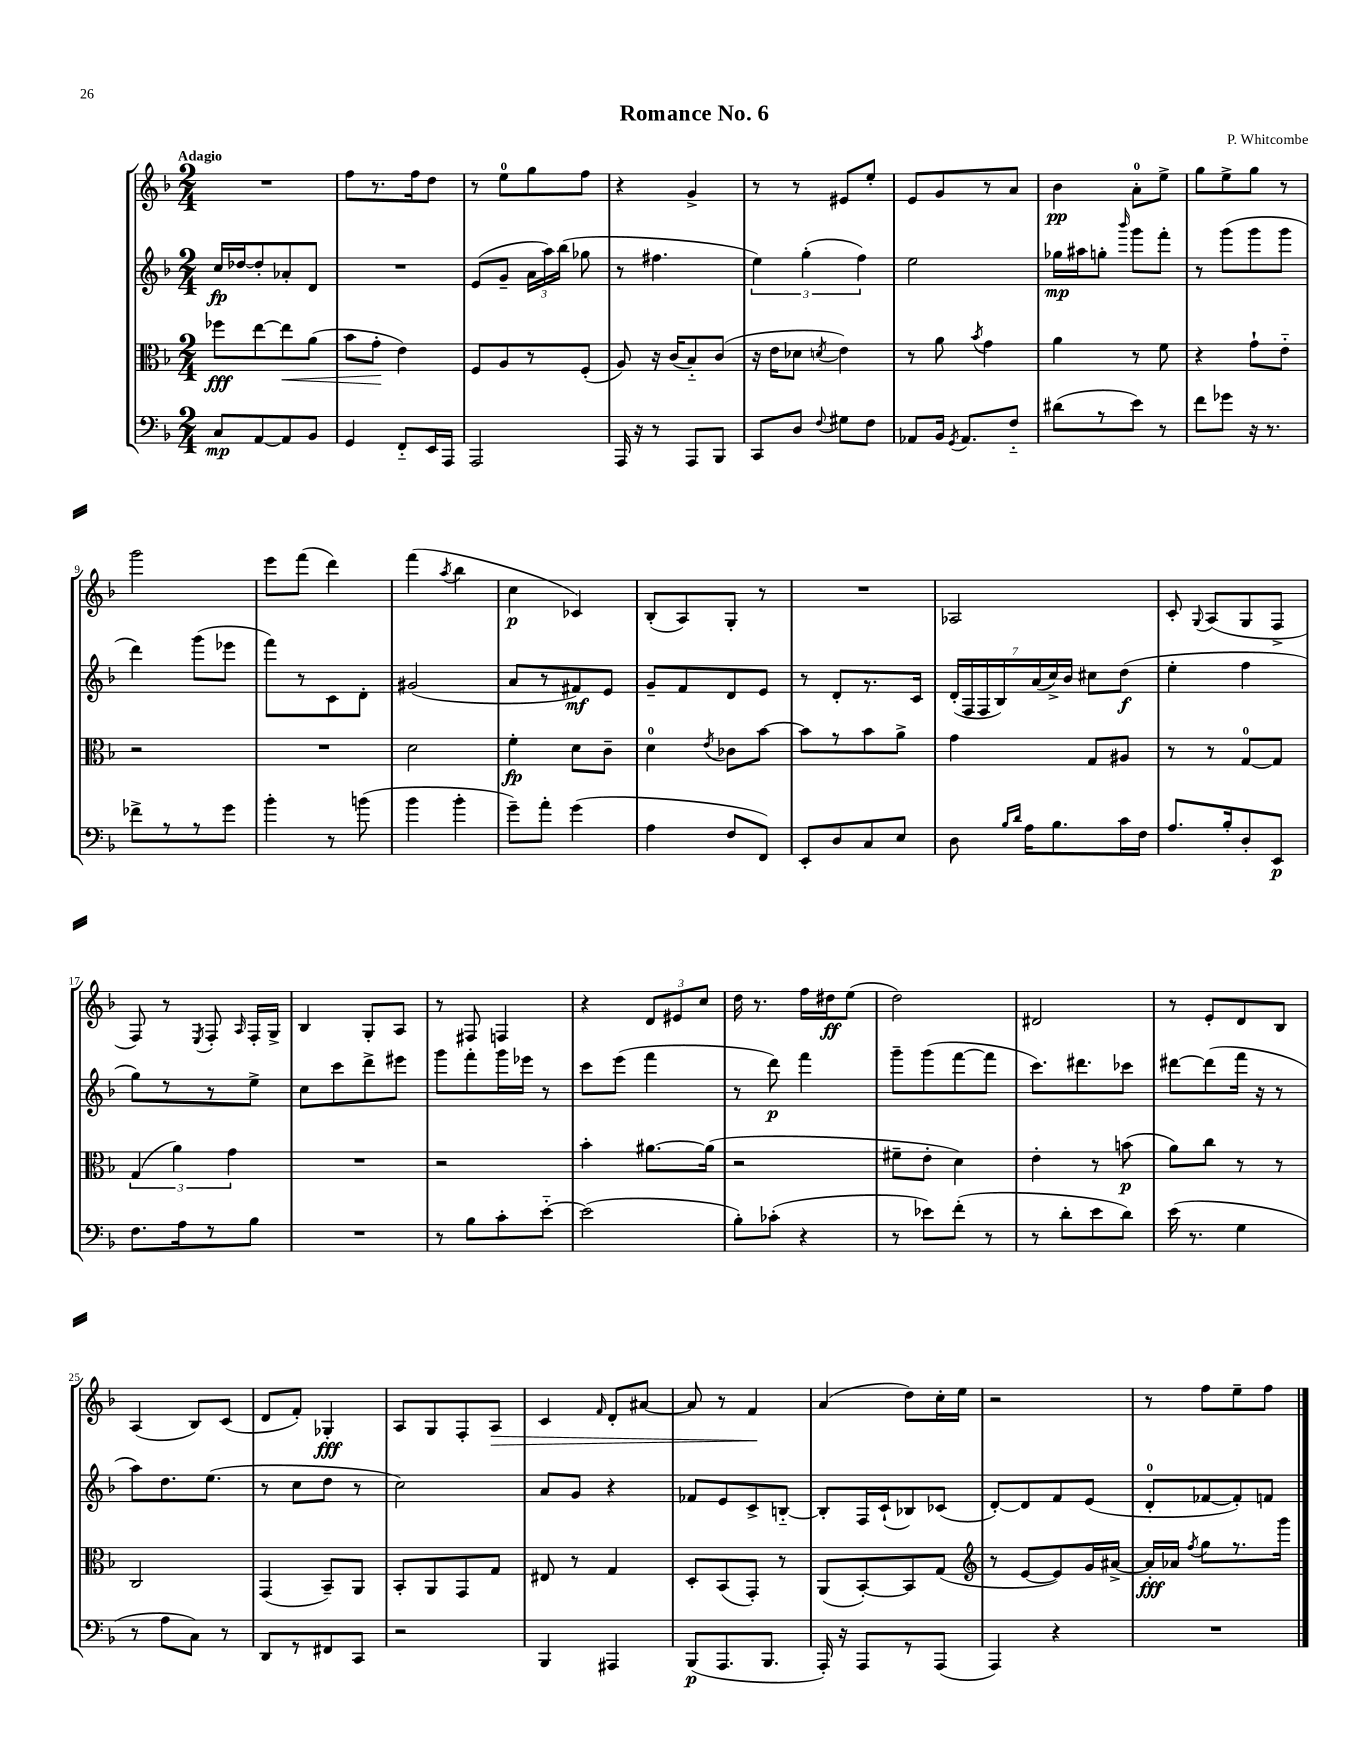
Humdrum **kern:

**kern	**kern	**kern	**kern
*staff4	*staff3	*staff2	*staff1
*clefF4	*clefC3	*clefG2	*clefG2
*k[b-]	*k[b-]	*k[b-]	*k[b-]
*M2/4	*M2/4	*M2/4	*M2/4
8C	8ff-	16cc	2r
.	.	[16dd-	.
[8AA	[8ee	8dd-']	.
8AA]	8ee]	8a-'	.
8BB-	(8a	8d	.
=	=	=	=
4GG	8b-	2r	8ff
.	8g'	.	8.r
8FF'~	4e)	.	.
.	.	.	16ff
16EE	.	.	8dd
16AAA	.	.	.
=	=	=	=
2AAA	8F	(8e	8r
.	8A	8g~	8ee
.	8r	24a	8gg
.	.	24aa)	.
.	.	(24bb-	.
.	(8F'	8gg-	8ff
=	=	=	=
16AAA	8A)	8r	4r
16r	.	.	.
8r	16r	4.ff#	.
.	(16c	.	.
8AAA	8B-'~)	.	4g^
8BBB-	(8c	.	.
=	=	=	=
8CC	16r	6ee)	8r
.	16e	.	.
8D	8d-	.	8r
.	.	(6gg'	.
8qqF	8qd	.	.
8G#	4e)	.	8e#
.	.	6ff)	.
8F	.	.	8ee'
=	=	=	=
8AA-	8r	2ee	8e
16BB-	8a	.	8g
8qGG	.	.	.
8.AA-	.	.	.
.	8qb-	.	.
.	4g	.	8r
8F'~	.	.	8a
=	=	=	=
(8d#	4a	16gg-	4b-
.	.	16aa#	.
8r	.	8gg'	.
.	.	16qqbbb-	.
8e)	8r	8ggg	8a'
8r	8f	8fff'	8ee^
=	=	=	=
8f	4r	8r	8gg
8g-	.	(8ggg	8ee^
16r	8g`	8ggg	8gg
8.r	.	.	.
.	8e'~	8ggg	8r
=	=	=	=
8f-^	2r	4ddd)	2ggg
8r	.	.	.
8r	.	(8ggg	.
8g	.	8eee-	.
=	=	=	=
4b-'	2r	8fff)	8eee
.	.	8r	(8fff
8r	.	8c	4ddd)
(8b	.	8d'	.
=	=	=	=
4b-	2d	(2g#	(4fff
.	.	.	8qaa
4b-'	.	.	4bb-
=	=	=	=
8g~)	4f'	8a	4cc
8a'	.	8r	.
(4g	8d	8f#)	4c-)
.	8c~	8e	.
=	=	=	=
4A	4d	8g~	(8B-'
.	.	8f	8A)
.	8qe	.	.
8F	8c-	8d	8G'
8FF)	[8b-	8e	8r
=	=	=	=
8EE'	8b-]	8r	2r
8D	8r	8d'	.
8C	8b-	8.r	.
8E	8a^	.	.
.	.	16c	.
=	=	=	=
8D	4g	(28d'	2A-
.	.	28F	.
.	.	28F	.
.	.	28B-)	.
16qqB-	.	.	.
16qqd	.	.	.
16A	.	.	.
.	.	(28a	.
.	.	28cc^)	.
8.B-	.	.	.
.	.	28b-	.
.	8G	8cc#	.
16c	8A#	(8dd	.
16F	.	.	.
=	=	=	=
8.A	8r	4ee'	8c'
.	.	.	8qqG
.	8r	.	(8A
16B-'	.	.	.
8D'	[8G	4ff	8G
8EE	8G]	.	8F^
=	=	=	=
8.F	(6G	8gg)	8F)
.	.	8r	8r
.	6a)	.	.
16A	.	.	.
.	.	.	8qE
8r	.	8r	8F'
.	6g	.	.
.	.	.	16qqA
8B-	.	8ee^	16F'
.	.	.	16G^
=	=	=	=
2r	2r	8cc	4B-
.	.	8ccc	.
.	.	8ddd^	8G'
.	.	8eee#	8A
=	=	=	=
8r	2r	8ggg	8r
8B-	.	8fff'	8F#
8c'	.	16ggg	4F
.	.	16eee-	.
[8e'~	.	8r	.
=	=	=	=
(2e]	4b-'	8ccc	4r
.	.	(8eee	.
.	[8.a#	4fff	12d
.	.	.	12e#
.	.	.	12cc
.	(16a#]	.	.
=	=	=	=
8B-')	2r	8r	16dd
.	.	.	8.r
(8c-'	.	8ddd)	.
4r	.	4fff	16ff
.	.	.	16dd#
.	.	.	(8ee
=	=	=	=
8r	8f#~	8ggg~	2dd)
8e-)	8e'	(8ggg	.
(8f'	4d)	[8fff	.
8r	.	8fff]	.
=	=	=	=
8r	4e'	8.ccc)	2d#
8d'	.	.	.
.	.	8.ddd#	.
8e	8r	.	.
8d)	(8b	8ccc-	.
=	=	=	=
(16e	8a)	[8ddd#	8r
8.r	.	.	.
.	8cc	(8ddd#]	8e'
4G	8r	16fff	8d
.	.	16r	.
.	8r	8r	8B-
=	=	=	=
8r	2C	8aa)	(4A
8A	.	8.dd	.
8C)	.	.	8B-)
.	.	(8.ee	.
8r	.	.	(8c
=	=	=	=
8DD	(4GG	8r	8d
8r	.	8cc	8f')
8FF#	8BB-~)	8dd	4G-'
8CC	8AA	8r	.
=	=	=	=
2r	8BB-'	2cc)	8A
.	8AA	.	8G
.	8GG	.	8F'
.	8G	.	8A
=	=	=	=
4BBB-	8E#	8a	4c
.	8r	8g	.
.	.	.	16qqf
4AAA#	4G	4r	8d'
.	.	.	[8a#
=	=	=	=
(8BBB-	8D'	8f-	8a#]
8.AAA	(8BB-	8e	8r
.	8GG')	8c^	4f
8.BBB-	.	.	.
.	8r	[8B'~	.
=	=	=	=
16AAA')	(8AA	8B']	(4a
16r	.	.	.
8AAA	[8BB-')	16F	.
.	.	(16c`	.
8r	8BB-]	8B-)	8dd)
(8AAA	(8G	(8c-	16cc'
.	.	.	16ee
=	=	=	=
*	*clefG2	*	*
4AAA)	8r	[8d')	2r
.	[8e	8d]	.
4r	8e])	8f	.
.	16g	(8e	.
.	[16a#^	.	.
=	=	=	=
2r	16a#']	8d'	8r
.	16a-	.	.
.	8qff	.	.
.	8gg	[8f-	8ff
.	8.r	8f-'])	8ee~
.	.	8f	8ff
.	16ggg	.	.
==	==	==	==
*-	*-	*-	*-
